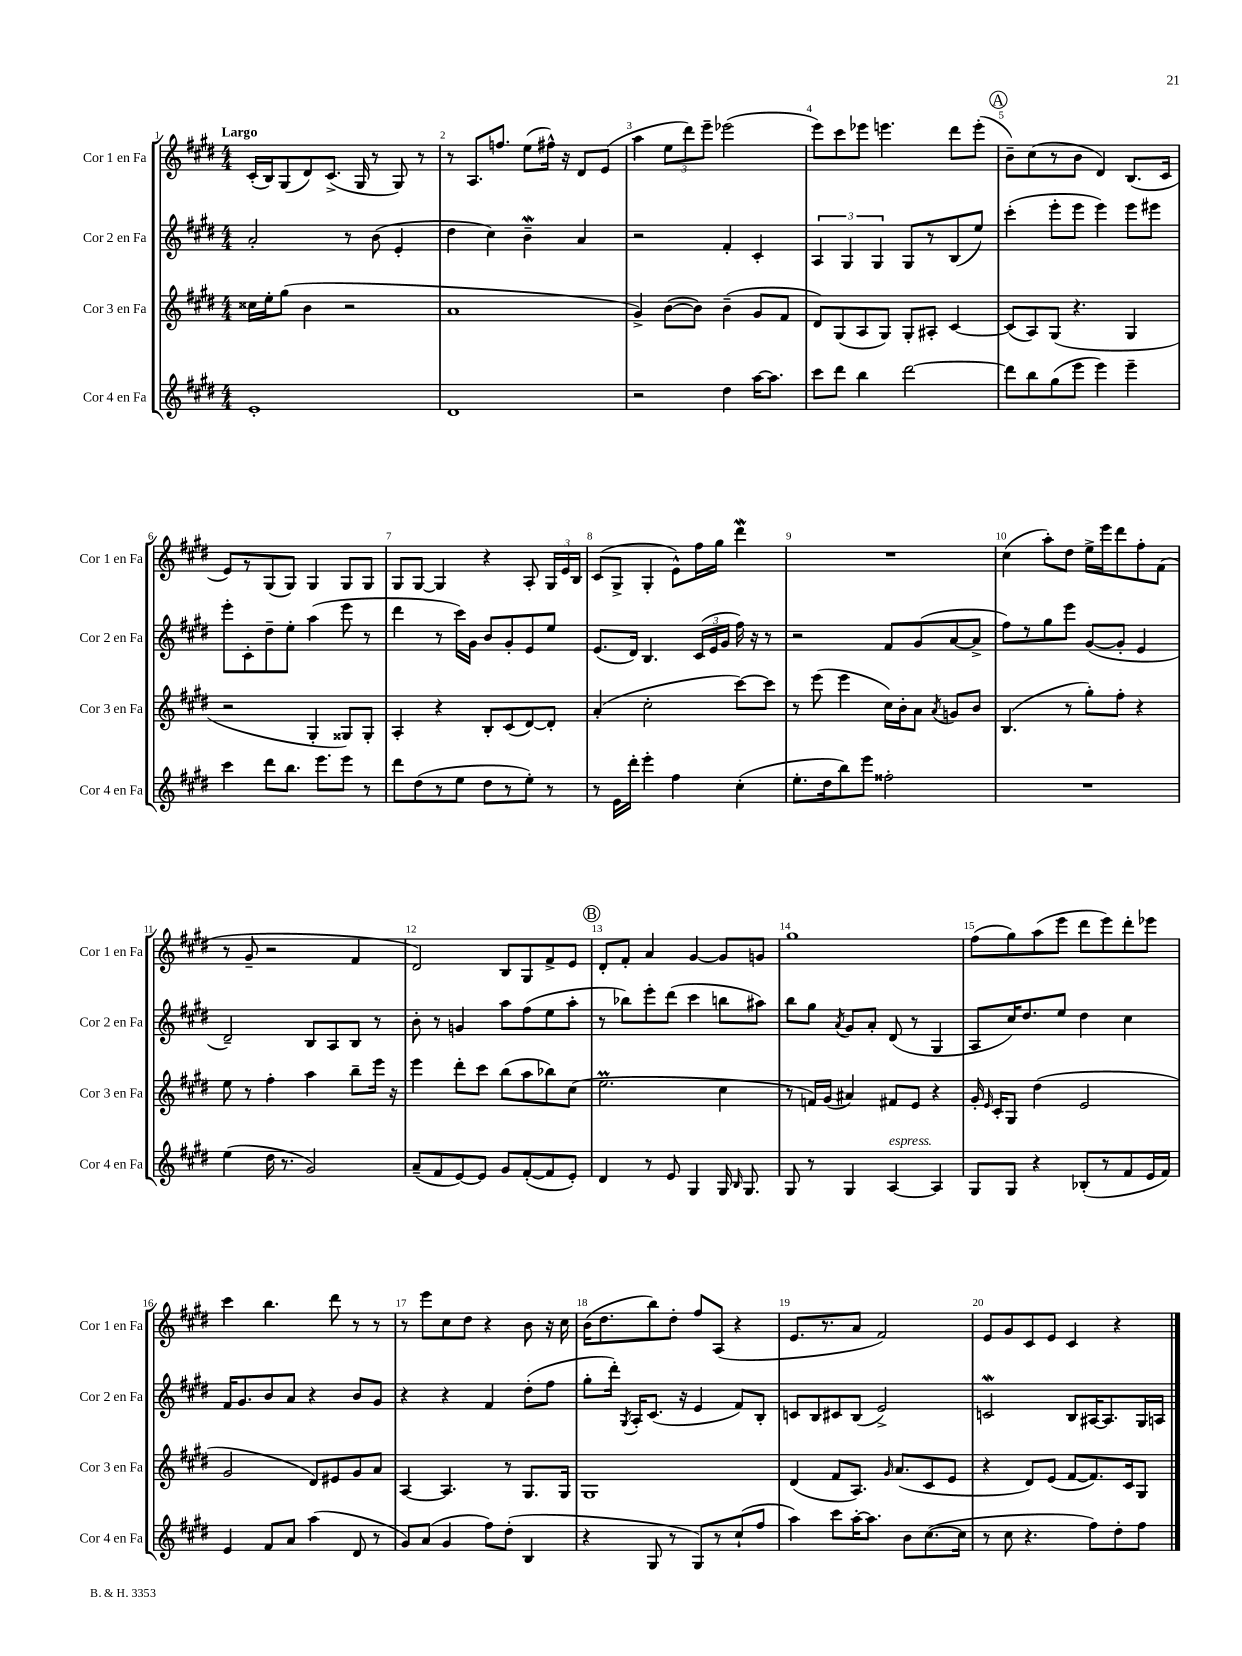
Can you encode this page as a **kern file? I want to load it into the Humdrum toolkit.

**kern	**kern	**kern	**kern
*staff4	*staff3	*staff2	*staff1
*clefG2	*clefG2	*clefG2	*clefG2
*k[f#c#g#d#]	*k[f#c#g#d#]	*k[f#c#g#d#]	*k[f#c#g#d#]
*M4/4	*M4/4	*M4/4	*M4/4
1e'	16cc##\LL	2a'/	(16c#'/LL
.	16ee'\J	.	16B/J)
.	(8gg#\J	.	(8G#/
.	4b\	.	8d#/)
.	.	.	(8.c#^/J
.	2r	8r	.
.	.	.	16G#/
.	.	(8b\	8r
.	.	4e'/	8G#/)
.	.	.	8r
=	=	=	=
1d#	1a	4dd#\	8r
.	.	.	8.A/L
.	.	4cc#\)	.
.	.	.	8.ff/J
.	.	4b~\	(8ee\L
.	.	.	16ff#^^\Jk)
.	.	.	16r
.	.	4a/	8d#/L
.	.	.	(8e/J
=	=	=	=
2r	4g#^/)	2r	4aa\
.	([8b\L	.	12ee\L
.	.	.	12ddd#\)
.	8b\]J)	.	.
.	.	.	12eee~\J
4dd#\	(4b~\	4f#'/	(2eee-\
[16aa\LK	8g#/L	4c#'/	.
8.aa\]J	.	.	.
.	8f#/J	.	.
=	=	=	=
8ccc#\L	8d#/L)	6A/	8eee\L)
8ddd#\J	(8G#/	.	8ccc#\
.	.	6G#/	.
4bb\	8A/	.	8eee-\J
.	.	6G#/	.
.	8G#/J)	.	4.eee\
[2ddd#\	8G#'/L	8G#/L	.
.	8A#'/J	8r	.
.	[4c#/	(8B/	8ddd#\L
.	.	8ee/J)	(8eee'\J
=	=	=	=
8ddd#\]L	(8c#/]L	(4ccc#'\	8b~\L)
8bb\	8A/)	.	(8cc#\
(8gg#\	(8G#/J	8eee'\L	8r
8eee\J	4.r	8eee\J	8b\J
4eee\)	.	4eee\)	4d#/)
4eee~\	4G#/	8eee\L	(8.B/L
.	.	8eee#\J	.
.	.	.	16c#/Jk
=	=	=	=
4ccc#\	2r	8eee'\L	8e/L)
.	.	8c#'\	8r
8ddd#\L	.	8dd#~\	(8G#/
8.bb\J	.	8ee'\J	8G#/J)
.	4G#'/	(4aa\	4G#/
8.eee\L	.	.	.
8eee\J	8G##/L)	8eee\	8G#/L
8r	8G##'/J	8r	8G#/J
=	=	=	=
8ddd#\L	4A'/	4ddd#\	8G#/L
(8dd#\	.	.	[8G#/J
8r	4r	8r	4G#/]
8ee\J	.	16ccc#\LL)	.
.	.	16g#\JJ	.
8dd#\L	8B'/L	8b/L	4r
8r	(8c#/	8g#'/	.
8ee'\J)	[8d#/)	8e/	8A'/
8r	8d#'/]J	8ee/J	24G#/LL
.	.	.	24e/
.	.	.	24B/JJ
=	=	=	=
8r	(4a'/	(8.e/L	(8c#/L
16e\LL	.	.	8G#^/J
16ddd#'\JJ	.	16d#/Jk)	.
4eee'\	2cc#'\	4.B/	4G#'/
4ff#\	.	.	8e^^\L)
.	.	(24c#/LL	16ff#\L
.	.	24e/	.
.	.	.	16gg#\JJ
.	.	24g#/JJ	.
(4cc#'\	[8ccc#\L)	16ff#\)	4ddd#\
.	.	16r	.
.	8ccc#\]J	8r	.
=	=	=	=
8.ee'\L	8r	2r	1r
.	(8eee\	.	.
16dd#\k	.	.	.
8bb\)	4eee\	.	.
8eee\J	.	.	.
2ff##'\	16cc#\LL)	8f#/L	.
.	16b'\J	.	.
.	8a\J	(8g#/	.
.	8qa/	.	.
.	8g/L	[8a/	.
.	8b/J	8a^/]J	.
=	=	=	=
1r	(4.B/	8ff#\L)	(4cc#\
.	.	8r	.
.	.	8gg#\	8aa'\L)
.	8r	8eee\J	8dd#\J
.	8gg#'\L)	([8g#/L	16ee^\LL
.	.	.	16eee\J
.	8ff#'\J	8g#'/]J	8ddd#\
.	4r	4e/	8ff#'\
.	.	.	(8f#\J
=	=	=	=
(4ee\	8ee\	2d#~/)	8r
.	8r	.	8g#~/
16dd#\	4ff#'\	.	2r
8.r	.	.	.
2g#/)	4aa\	8B/L	.
.	.	8A/	.
.	8bb~\L	8B/J	4f#/
.	16eee\Jk	8r	.
.	16r	.	.
=	=	=	=
(8a~/L	4eee\	8b'\	2d#/)
8f#/	.	8r	.
[8e/)	8ddd#'\L	4g/	.
8e/]J	8ccc#\J	.	.
8g#/L	(8bb\L	8aa\L	8B/L
([8f#'/	8aa\	(8ff#\	8G#/
8f#/]	8bb-\)	8ee\	8f#^/
8e'/J)	(8cc#\J	8aa'\J	8e/J
=	=	=	=
4d#/	2.ee\	8r	8d#'/L
.	.	8bb-\L)	8f#'/J
8r	.	8eee'\	4a/
8e/	.	(8ddd#\J	.
4G#/	.	4ccc#\	[4g#/
16G#/	4cc#\	8bb\L	8g#/]L
16qqB/	.	.	.
8.G#/	.	.	.
.	.	8aa#\J)	8g/J
=	=	=	=
8G#/	8r	8bb\L	1gg#
8r	16f/LL)	8gg#\J	.
.	(16g#/JJ	.	.
.	.	8qa/	.
4G#/	4a#/)	8g#/L	.
.	.	8a'/J	.
[4A/	8f#/L	(8d#/	.
.	8e/J	8r	.
4A/]	4r	4G#/	.
=	=	=	=
8G#/L	16g#'/	8A/L	(8ff#\L
.	16qqe/	.	.
.	16c#'/LK	.	.
8G#/J	8G#/J	16cc#/K)	8gg#\)
.	.	8.dd#/	.
4r	(4dd#\	.	(8aa\
.	.	8ee/J	8eee\J
(8B-'/L	2e/	4dd#\	8ddd#\L
8r	.	.	8eee\)
8f#/	.	4cc#\	8ddd#'\
16e/L	.	.	8eee-\J
16f#/JJ)	.	.	.
=	=	=	=
4e/	2g#/	16f#/LK	4ccc#\
.	.	8.g#/	.
8f#/L	.	8b/	4.bb\
8a/J	.	8a/J	.
(4aa\	8d#/L)	4r	.
.	8e#/	.	8ddd#\
8d#/	8g#/	8b/L	8r
8r	8a/J	8g#/J	8r
=	=	=	=
8g#/L)	[4A/	4r	8r
(8a/J	.	.	8eee\L
4g#/	4.A/]	4r	8cc#\
.	.	.	8dd#\J
8ff#\L)	.	4f#/	4r
(8dd#'\J	8r	.	.
4B/	8.G#/L	(8dd#'\L	8b\
.	.	8ff#\J	16r
.	16G#/Jk	.	16cc#\
=	=	=	=
4r	1G#	8gg#'\L	(16b\LK
.	.	.	8.dd#\
.	.	16ddd#'\Jk)	.
.	.	8qG#/	.
.	.	16A'/LK	.
8G#/	.	(8.c#/J	8bb\)
8r	.	.	8dd#'\J
.	.	16r	.
8G#/L)	.	4e/	8ff#/L
8r	.	.	(8A/J
(8cc#`/	.	8f#/L)	4r
8ff#/J	.	8B'/J	.
=	=	=	=
4aa\)	(4d#/	8c/L	8.e/L
.	.	8B/	.
.	.	.	8.r
8ccc#\L	8f#/L	8c#/	.
[16aa'\K	8.A/J)	(8B/J	8a/J
8.aa\]J	.	.	.
.	.	2e^/)	2f#/)
.	16qqg#/	.	.
.	(8.a/L	.	.
8b\L	.	.	.
([8.cc#\	8c#/	.	.
.	8e/J	.	.
16cc#\]Jk	.	.	.
=	=	=	=
8r	4r	2c/	8e/L
8cc#\	.	.	8g#/
4.r	8d#/L)	.	8c#/
.	(8e/J	.	8e/J
.	[8f#/L	8B/L	4c#/
8ff#\L)	8.f#/])	[16A#/K	.
.	.	8.A#/]	.
8dd#'\	.	.	4r
.	16c#/k	.	.
8ff#\J	8G#/J	16G#/L	.
.	.	16A/JJ	.
==	==	==	==
*-	*-	*-	*-
